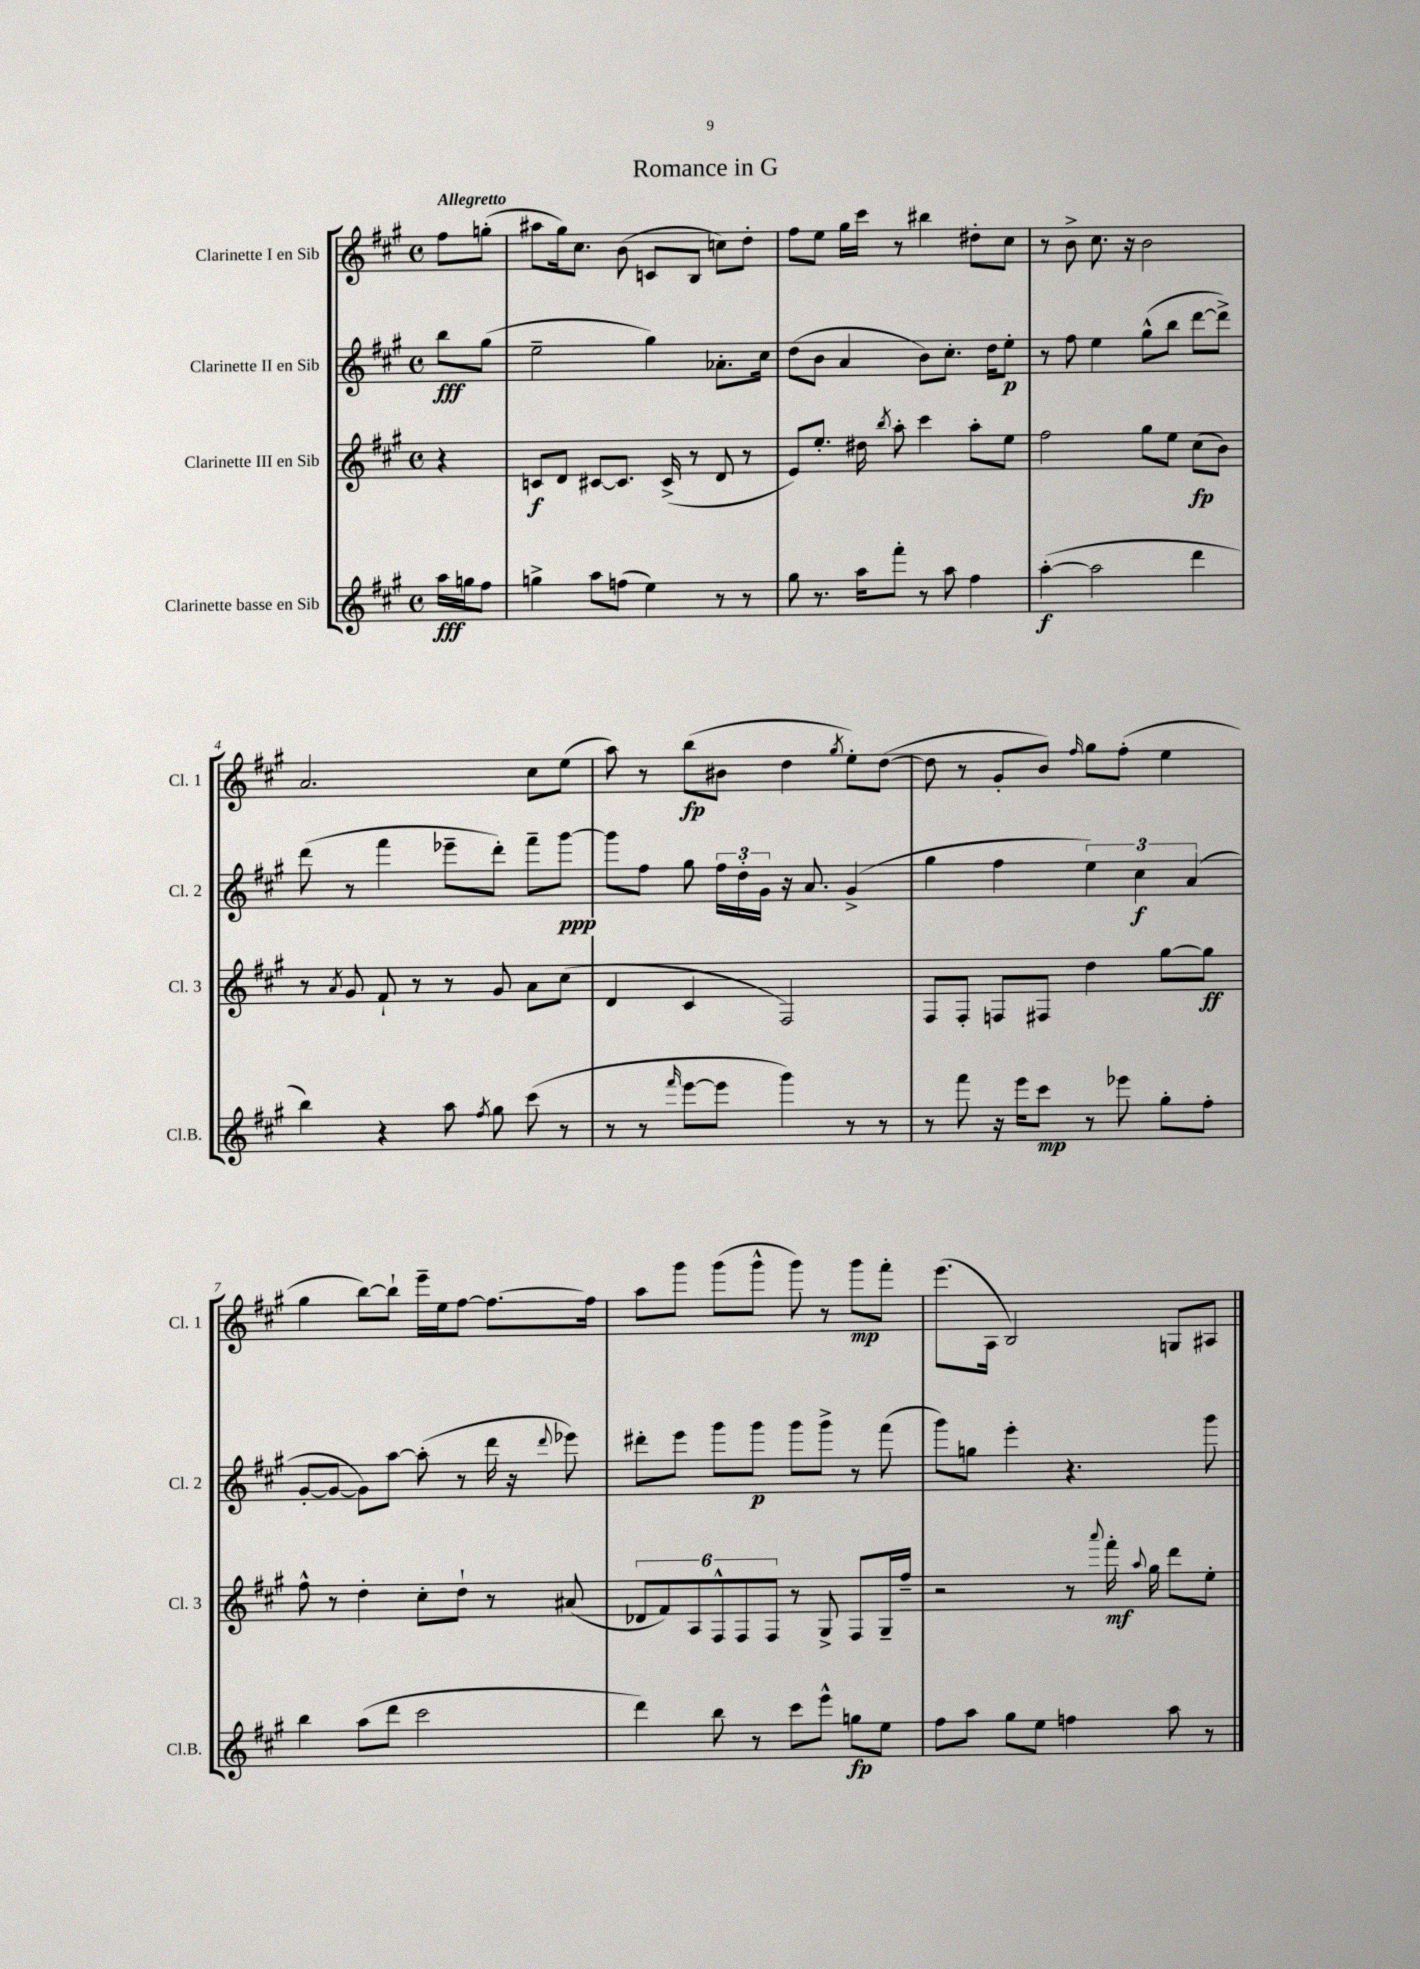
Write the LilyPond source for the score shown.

\header { title = "Romance in G" }
<<
\new StaffGroup <<
\new Staff = "s0" \with { instrumentName = "Clarinette I en Sib" shortInstrumentName = "Cl. 1" } {
    \clef treble \key a \major \defaultTimeSignature \time 4/4 \partial 4 \tempo "Allegretto"
    \autoBeamOff fis''8[ g''8]-.( |
    ais''8[ gis''16) cis''8.] b'8( c'8[ b8] c''8[) d''8]-. |
    fis''8[ e''8] gis''16[ cis'''16] r8 bis''4 dis''8[-. cis''8] |
    r8 b'8-> cis''8. r16 b'2 |
    a'2. cis''8[ e''8]( |
    a''8) r8 b''8[\fp( bis'8] d''4 \acciaccatura { gis''8 } e''8[-.) d''8]~( |
    d''8 r8 gis'8[-. b'8]) \grace { fis''16 } gis''8[ fis''8]-.( e''4 |
    gis''4 b''8[~) b''8]-! e'''16[-- e''16 fis''8]~ fis''8.[~ fis''16] |
    a''8[ gis'''8] gis'''8[( gis'''8]-^ gis'''8) r8 gis'''8[\mp fis'''8]-. |
    e'''8.[( a16] b2) g8[ ais8] \bar "|." |
}
\new Staff = "s1" \with { instrumentName = "Clarinette II en Sib" shortInstrumentName = "Cl. 2" } {
    \clef treble \key a \major \defaultTimeSignature \time 4/4 \partial 4
    \autoBeamOff b''8[\fff gis''8]( |
    e''2-- gis''4) aes'8.[-. cis''16] |
    d''8[( b'8] a'4 b'8[) cis''8.]-. d''16[ e''8]-.\p |
    r8 fis''8 e''4 gis''8[-^( b''8] d'''8[~ d'''8]->) |
    d'''8( r8 fis'''4 ees'''8[-- d'''8]-.) fis'''8[-- gis'''8]~\ppp |
    gis'''8[ fis''8] gis''8 \tuplet 3/2 { fis''16[ d''16-. gis'16] } r16 a'8. gis'4->( |
    gis''4 fis''4 \tuplet 3/2 { e''4) cis''4\f a'4( } |
    gis'8[~-. gis'8]~ gis'8[) a''8]~ a''8-.( r8 d'''16 r16 \appoggiatura { d'''8 } ees'''8) |
    dis'''8[-. e'''8] gis'''8[ gis'''8]\p gis'''8[ gis'''8]-> r8 fis'''8( |
    gis'''8[) g''8] e'''4-. r4. gis'''8 \bar "|." |
}
\new Staff = "s2" \with { instrumentName = "Clarinette III en Sib" shortInstrumentName = "Cl. 3" } {
    \clef treble \key a \major \defaultTimeSignature \time 4/4 \partial 4
    \autoBeamOff r4 |
    c'8[\f d'8] cis'8[~ cis'8.] cis'16->( r8 d'8 r8 |
    e'8[) e''8.]-. dis''16 \acciaccatura { b''8 } a''8-. cis'''4 a''8[-. e''8] |
    fis''2 gis''8[ e''8] cis''8[\fp( b'8]) |
    r8 \acciaccatura { a'8 } gis'8 fis'8-! r8 r8 gis'8 a'8[ cis''8]( |
    d'4 cis'4 fis2) |
    fis8[ fis8]-. f8[ fis8] d''4 gis''8[~ gis''8]\ff |
    fis''8-^ r8 d''4-. cis''8[-. d''8]-! r8 ais'8( |
    \tuplet 6/4 { des'8[ fis'8) a8 fis8-^ fis8 fis8] } r8 gis8-> fis8[ gis16-- fis''16]-- |
    r2 r8 \appoggiatura { a'''8 } fis'''16-.\mf \appoggiatura { a''8 } gis''16 d'''8[ e''8]-. \bar "|." |
}
\new Staff = "s3" \with { instrumentName = "Clarinette basse en Sib" shortInstrumentName = "Cl.B." } {
    \clef treble \key a \major \defaultTimeSignature \time 4/4 \partial 4
    \autoBeamOff a''16[\fff g''16 fis''8] |
    g''4-> a''8[ f''8]( e''4) r8 r8 |
    gis''8 r8. a''16[ fis'''8]-. r8 a''8 fis''4 |
    a''4~-.\f( a''2 d'''4 |
    b''4) r4 a''8 \acciaccatura { fis''8 } gis''8 cis'''8( r8 |
    r8 r8 \grace { fis'''16 } e'''8[~ e'''8] gis'''4) r8 r8 |
    r8 fis'''8 r16 e'''16[ cis'''8]\mp r8 ees'''8 gis''8[-. fis''8]-. |
    b''4 a''8[( d'''8] cis'''2 |
    d'''4) b''8 r8 cis'''8[ e'''8]-^ g''8[\fp e''8] |
    fis''8[ a''8] gis''8[ e''8] f''4 a''8 r8 \bar "|." |
}
>>
>>
